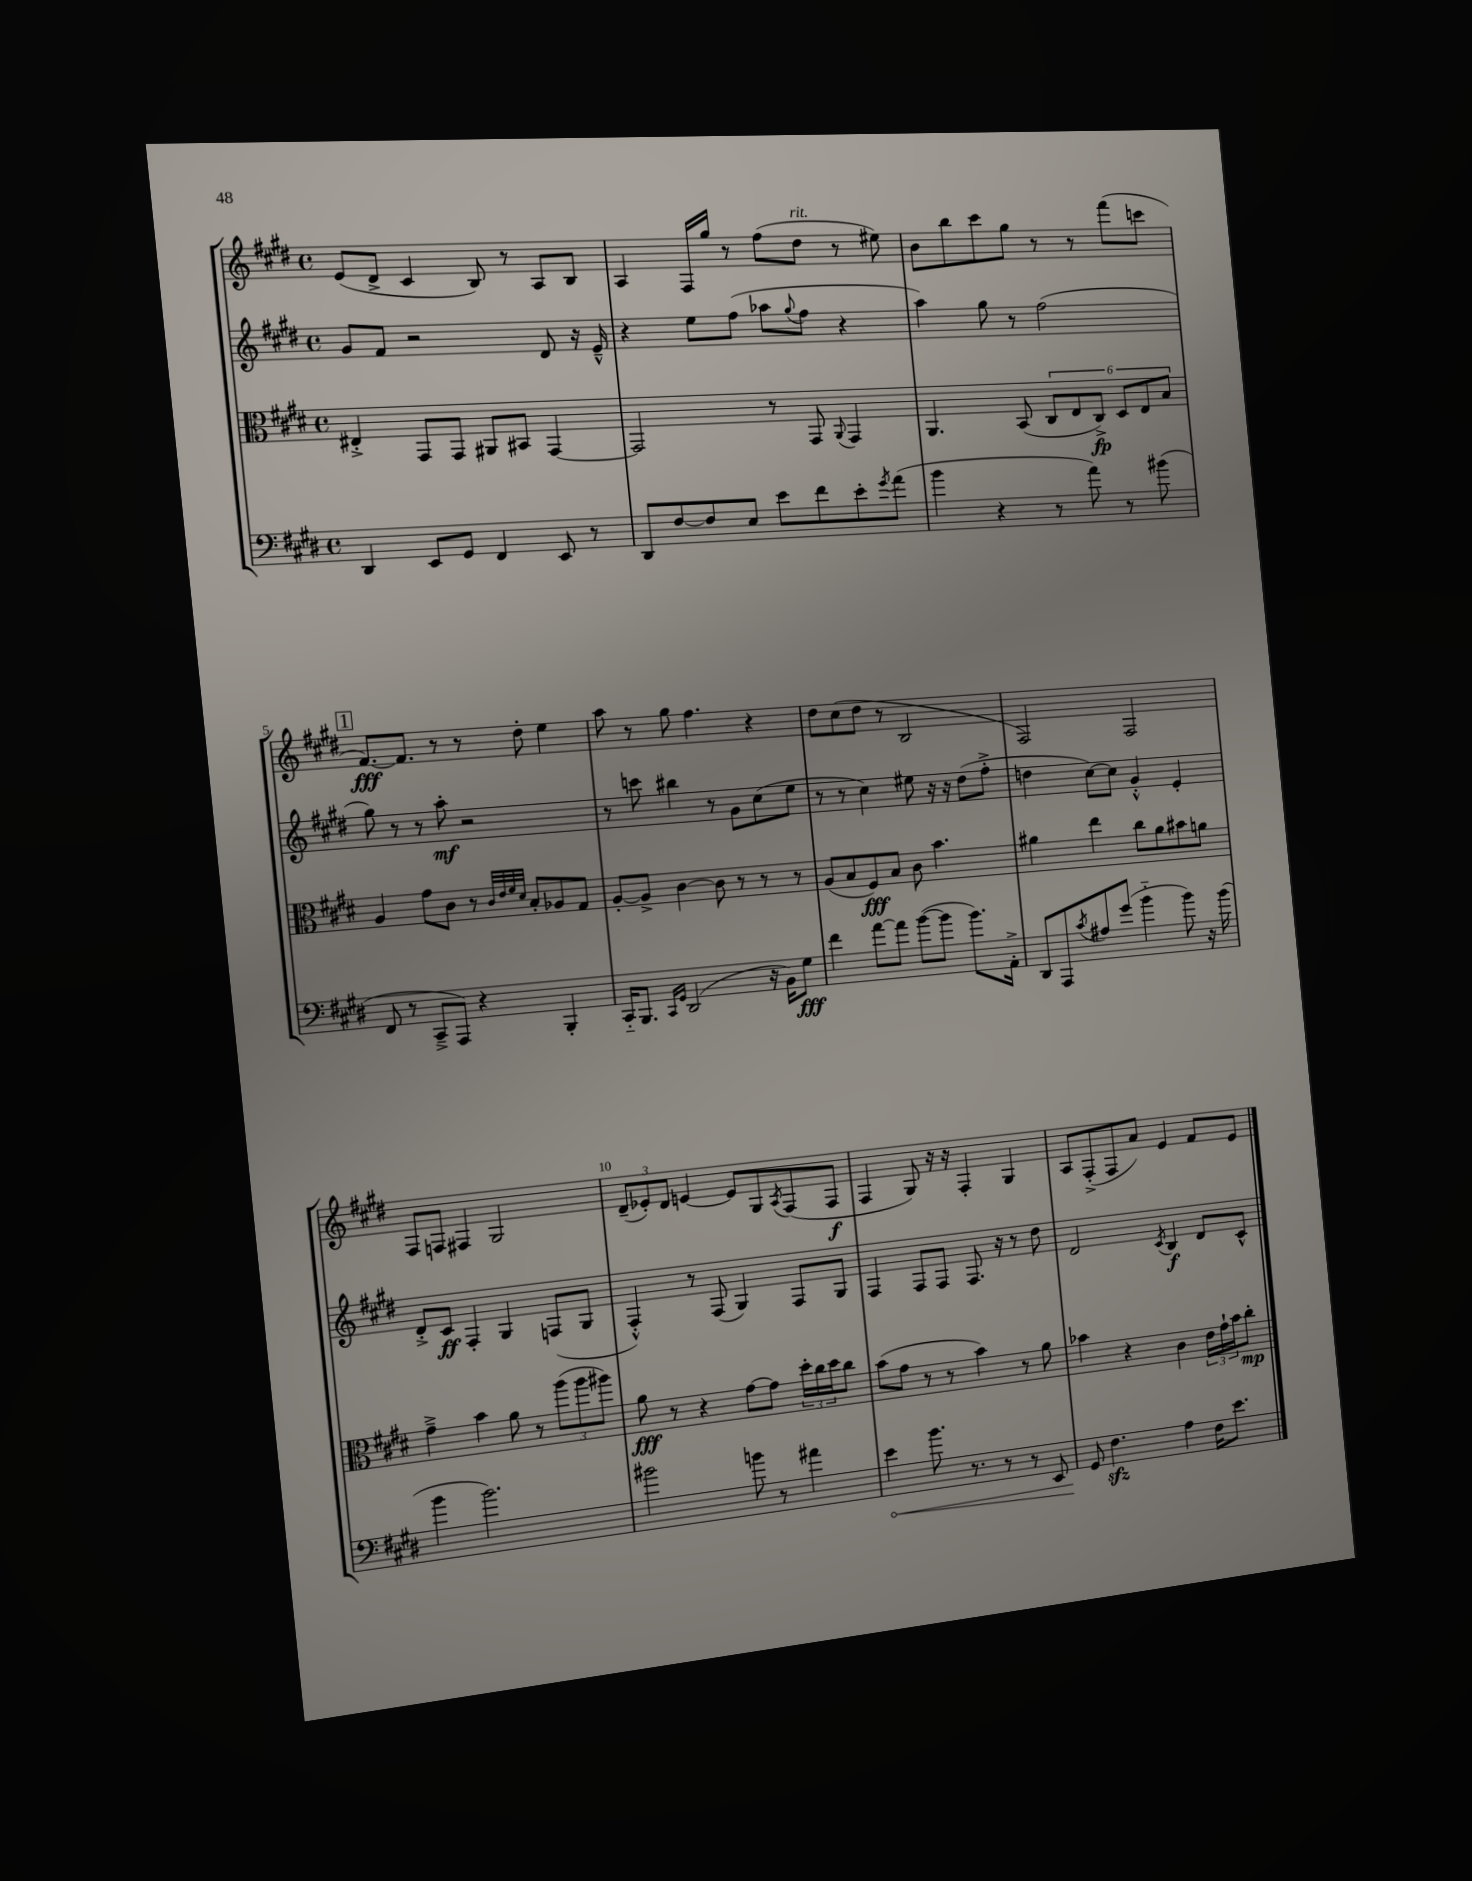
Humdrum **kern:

**kern	**dynam	**kern	**dynam	**kern	**dynam	**kern	**dynam
*part4	*part4	*part3	*part3	*part2	*part2	*part1	*part1
*staff4	*staff4	*staff3	*staff3	*staff2	*staff2	*staff1	*staff1
*clefF4	*	*clefC3	*	*clefG2	*	*clefG2	*
*k[f#c#g#d#]	*	*k[f#c#g#d#]	*	*k[f#c#g#d#]	*	*k[f#c#g#d#]	*
*M4/4	*	*M4/4	*	*M4/4	*	*M4/4	*
*met(c)	*	*met(c)	*	*met(c)	*	*met(c)	*
=2	=2	=2	=2	=2	=2	=2	=2
4DD#/	.	4E#X'^/	.	8g#/L	.	(8e/L	.
.	.	.	.	8f#/J	.	8d#^/J	.
8EE/L	.	8GG#/L	.	2r	.	4c#/	.
8GG#/J	.	8GG#/J	.	.	.	.	.
4FF#/	.	8AA#X/L	.	.	.	8B/)	.
.	.	8BB#X/J	.	.	.	8r	.
8EE/	.	[4GG#/	.	8d#/	.	8A/L	.
8r	.	.	.	16r	.	8B/J	.
.	.	.	.	16e~^^/	.	.	.
=3	=3	=3	=3	=3	=3	=3	=3
8DD#/L	.	2GG#/]	.	4r	.	4A/	.
[8F#/	.	.	.	.	.	.	.
8F#/]	.	.	.	8ee\L	.	16F#/LL	.
.	.	.	.	.	.	16gg#/JJ	.
8E/J	.	.	.	(8ff#\J	.	8r	.
8e\L	.	8r	.	8aa-X\L	.	(8ff#\L	.
.	.	.	.	8qqgg#/	.	.	.
!	!	!	!	!	!	!LO:TX:a:i:t=rit.	!
8f#\	.	8GG#/	.	8ff#\J	.	8dd#\J	.
.	.	8qqAA/	.	.	.	.	.
8e'\	.	4GG#/	.	4r	.	8r	.
8qg#/	.	.	.	.	.	.	.
(8a\J	.	.	.	.	.	8ee#X\)	.
=4	=4	=4	=4	=4	=4	=4	=4
4b\	.	4.AA/	.	4aa\)	.	8b\L	.
.	.	.	.	.	.	8bb\	.
4r	.	.	.	8gg#\	.	8ccc#\	.
.	.	(8BB/	.	8r	.	8gg#\J	.
8r	.	12C#/L	.	(2ff#\	.	8r	.
.	.	12E/	.	.	.	.	.
8a\)	.	.	.	.	.	8r	.
.	.	12C#^/J)	fp	.	.	.	.
8r	.	12D#/L	.	.	.	(8fff#\L	.
.	.	12E/	.	.	.	.	.
(8b#X\	.	.	.	.	.	8cccn\J	.
.	.	12B/J	.	.	.	.	.
!!LO:LB:g=z
!!LO:REH:place=s1:t=1
=5	=5	=5	=5	=5	=5	=5	=5
8FF#/	.	4A/	.	8gg#\)	.	[8.f#/L)	fff
8r	.	.	.	8r	.	.	.
.	.	.	.	.	.	8.f#/J]	.
8CC#~^/L	.	8g#\L	.	8r	.	.	.
8AAA/J)	.	8c#\J	.	8aa'\	mf	8r	.
4r	.	8r	.	2r	.	8r	.
.	.	32qqc#/LLL	.	.	.	.	.
.	.	32qqe/	.	.	.	.	.
.	.	32qqf#/	.	.	.	.	.
.	.	32qqd#/JJJ	.	.	.	.	.
.	.	8B'/L	.	.	.	8dd#'\	.
4BBB'/	.	8A-X/	.	.	.	4ee\	.
.	.	8G#/J	.	.	.	.	.
=6	=6	=6	=6	=6	=6	=6	=6
16CC#/KL	.	[8A'/L	.	8r	.	8aa\	.
8.BBB/J	.	.	.	.	.	.	.
.	.	8A^/J]	.	8cccn\	.	8r	.
16qqCC#/LL	.	.	.	.	.	.	.
16qqGG#/JJ	.	.	.	.	.	.	.
(2DD#/	.	[4c#\	.	4bb#X\	.	8gg#\	.
.	.	.	.	.	.	4.ff#\	.
.	.	8c#\]	.	8r	.	.	.
.	.	8r	.	8g#\L	.	.	.
16r	.	8r	.	(8cc#\	.	4r	.
16BB\KL)	.	.	.	.	.	.	.
8G#\J	fff	8r	.	8ee\J	.	.	.
=7	=7	=7	=7	=7	=7	=7	=7
4f#\	.	(8A/L	.	8r	.	8dd#\L	.
.	.	8B/	.	8r	.	(8cc#\	.
[8a\L	.	8F#/)	fff	4cc#\)	.	8dd#\J	.
8a\J]	.	8B/J	.	.	.	8r	.
([8b\L	.	8c#\	.	8ee#X\	.	2B/	.
8b\J]	.	4.b\	.	16r	.	.	.
.	.	.	.	16r	.	.	.
8.b\L)	.	.	.	(8dd#\L	.	.	.
.	.	.	.	8ff#'^\J	.	.	.
16AA'^\Jk	.	.	.	.	.	.	.
=8	=8	=8	=8	=8	=8	=8	=8
8DD#/L	.	4a#X\	.	4ddn\	.	2F#/)	.
8AAA/	.	.	.	.	.	.	.
8qc#/	.	.	.	.	.	.	.
8A#X/	.	4ee\	.	[8cc#\L)	.	.	.
(8g#/J	.	.	.	8cc#\J]	.	.	.
4b\	.	8cc#\L	.	4g#'^^/	.	2F#/	.
.	.	8a#\	.	.	.	.	.
8b\)	.	8b#X\	.	4e'/	.	.	.
16r	.	8an\J	.	.	.	.	.
(16b\	.	.	.	.	.	.	.
!!LO:LB:g=z
=9	=9	=9	=9	=9	=9	=9	=9
4b\	.	4g#~^\	.	8d#'^/L	.	8F#/L	.
.	.	.	.	8c#/J	ff	8Fn/J	.
2.b\)	.	4b\	.	4F#'/	.	4F#X/	.
.	.	8a\	.	4G#/	.	2G#/	.
.	.	8r	.	.	.	.	.
.	.	(12aa\L	.	(8Fn/L	.	.	.
.	.	12aa\	.	.	.	.	.
.	.	.	.	8G#/J	.	.	.
.	.	12aa#X\J)	.	.	.	.	.
=10	=10	=10	=10	=10	=10	=10	=10
2b#X\	.	8a\	fff	4F#'^^/)	.	(12d#~/L	.
.	.	.	.	.	.	12e-X'/)	.
.	.	8r	.	.	.	.	.
.	.	.	.	.	.	12d#/J	.
.	.	4r	.	8r	.	[4en/	.
.	.	.	.	(8F#/	.	.	.
8bn\	.	[8g#\L	.	4G#/)	.	8e/L]	.
8r	.	8g#\J]	.	.	.	8G#/	.
.	.	.	.	.	.	8qA/	.
4a#X\	.	24dd#'\LL	.	8F#/L	.	(8F#/	.
.	.	24cc#\	.	.	.	.	.
.	.	24dd#\J	.	.	.	.	.
.	.	8cc#\J	.	8G#/J	.	8F#/J	f
=11	=11	=11	=11	=11	=11	=11	=11
!	!LO:HP:b	!	!	!	!	!	!
4e\	<	(8b\L	.	4F#/	.	4F#/	.
.	.	8g#\J	.	.	.	.	.
8.b\	.	8r	.	8F#/L	.	8G#/)	.
.	.	8r	.	8F#/J	.	16r	.
8.r	.	.	.	.	.	16r	.
.	.	4b\)	.	8.F#/	.	4F#'/	.
8r	.	.	.	.	.	.	.
.	.	.	.	16r	.	.	.
8r	.	8r	.	8r	.	4G#/	.
8EE/	.	8a\	.	8dd#\	.	.	.
=12	=12	=12	=12	=12	=12	=12	=12
8GG#/	.	4b-X\	.	2d#/	.	8A/L	.
4.F#zz\	[	.	.	.	.	(8F#'^/	.
.	.	4r	.	.	.	8F#/	.
.	.	.	.	.	.	8a/J)	.
.	.	.	.	8qc#/	.	.	.
4A\	.	4c#\	.	4B/	f	4e/	.
16F#\KL	.	24e\LL	.	8d#/L	.	8f#/L	.
.	.	24g#`\	.	.	.	.	.
8.e\J	.	.	.	.	.	.	.
.	.	24b-\J	.	.	.	.	.
.	.	8cc#'\J	mp	8c#^^/J	.	8e/J	.
==	==	==	==	==	==	==	==
*-	*-	*-	*-	*-	*-	*-	*-
